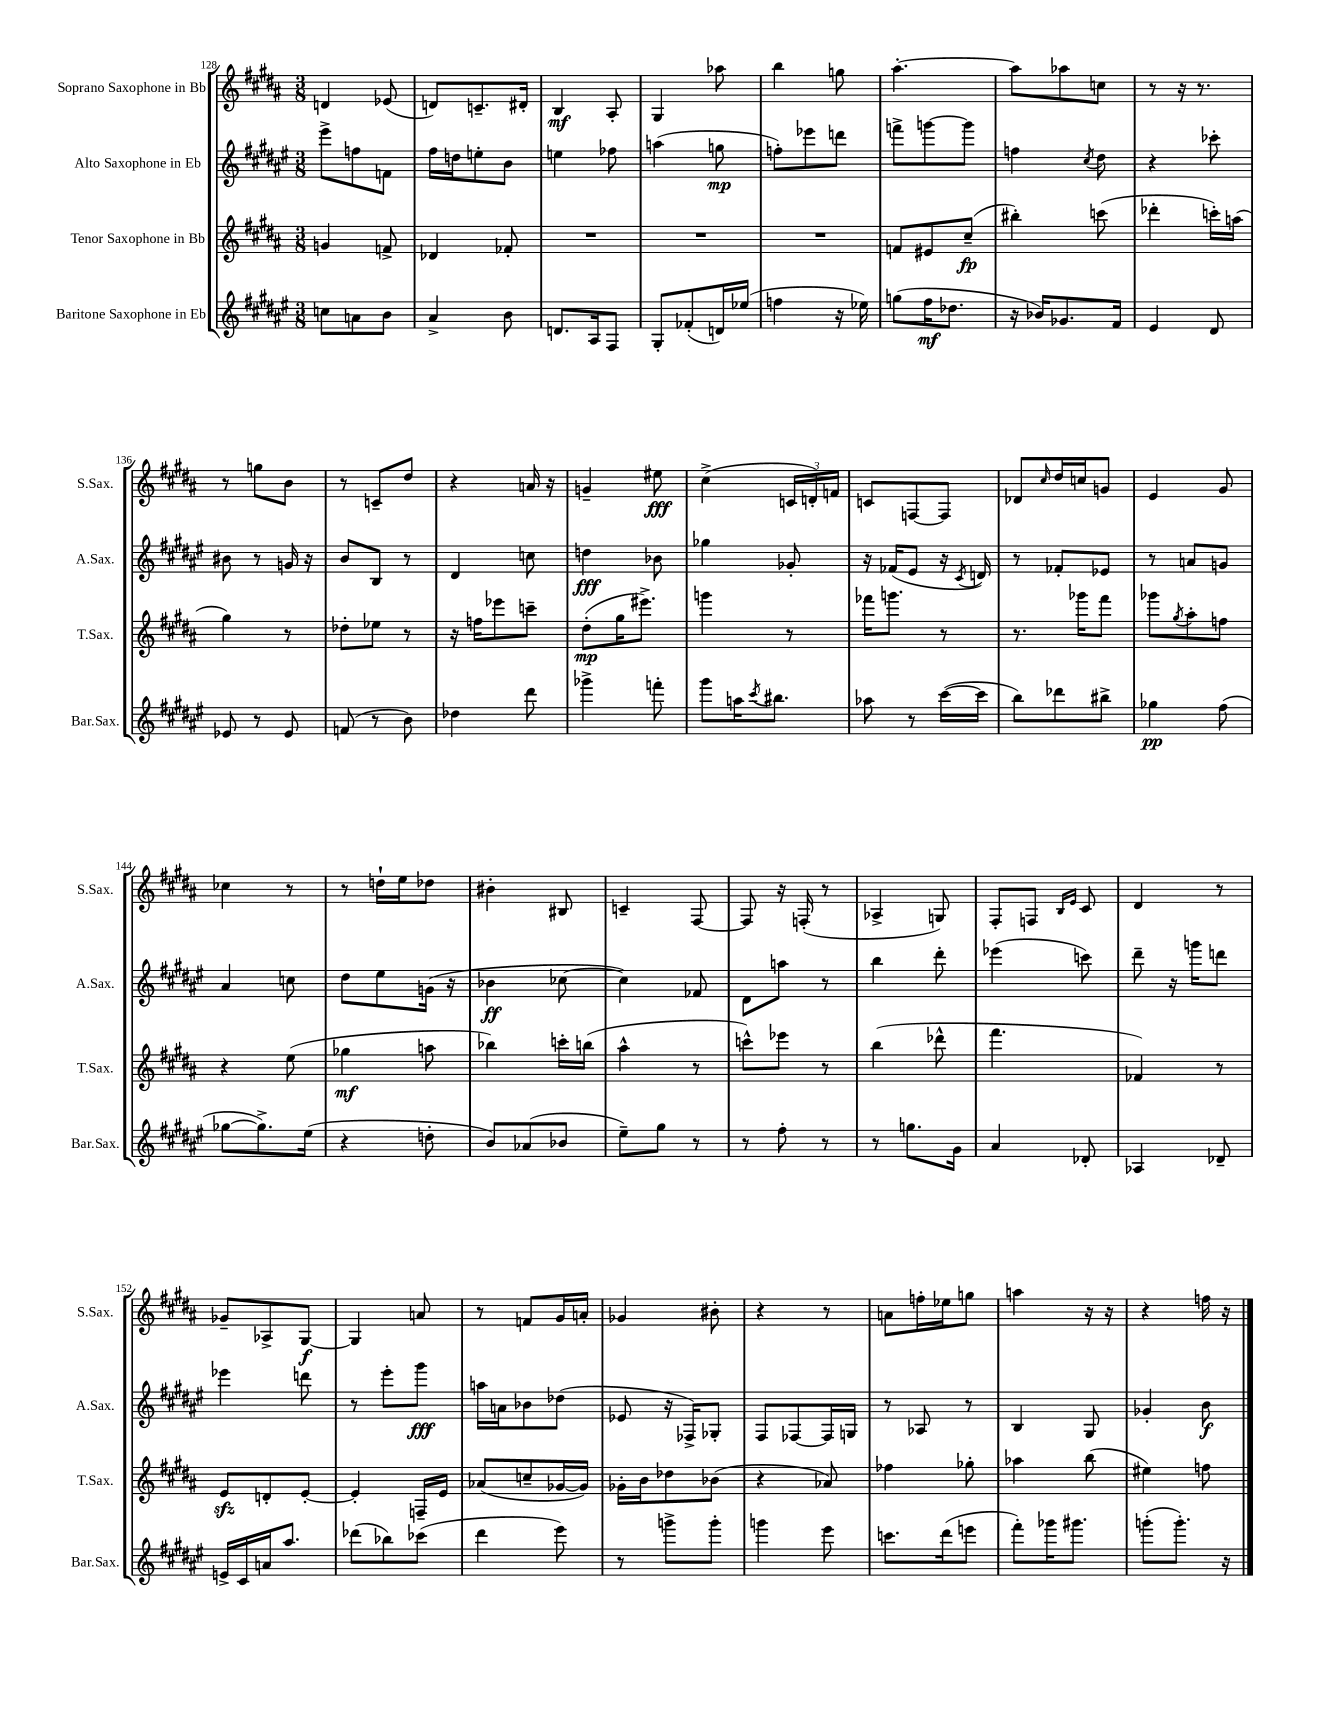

**kern	**kern	**kern	**kern
*staff4	*staff3	*staff2	*staff1
*clefG2	*clefG2	*clefG2	*clefG2
*k[f#c#g#d#a#e#]	*k[f#c#g#d#a#]	*k[f#c#g#d#a#e#]	*k[f#c#g#d#a#]
*M3/8	*M3/8	*M3/8	*M3/8
8cc	4g	8eee#^	4d
8a	.	8ff	.
8b	8f^	8f	(8e-
=	=	=	=
4a#^	4d-	16ff#	8d)
.	.	16dd	.
.	.	8ee'	8.c~
8b	8f-'	8b	.
.	.	.	16d#'
=	=	=	=
8.d	4.r	4ee	4B
16A#	.	.	.
8F#	.	8ff-	8A#'
=	=	=	=
8G#'	4.r	(4aa	4G#
(8f-'	.	.	.
16d)	.	8gg	8aa-
(16ee-	.	.	.
=	=	=	=
4ff	4.r	8ff')	4bb
.	.	8eee-	.
16r	.	8ddd	8gg
16ee-)	.	.	.
=	=	=	=
(8gg	8f	8fff^	[4.aa#'
16ff#	8e#	[8ggg	.
8.dd-	.	.	.
.	(8cc#~	8ggg]	.
=	=	=	=
16r	4bb#')	4ff	8aa#]
16b-)	.	.	.
8.g-	.	.	8aa-
.	.	8qcc#	.
.	(8ccc	8dd#	8cc
16f#	.	.	.
=	=	=	=
4e#	4ddd-'	4r	8r
.	.	.	16r
.	.	.	8.r
8d#	16ccc')	8ccc-'	.
.	(16aa	.	.
=	=	=	=
8e-	4gg#)	8b#	8r
8r	.	8r	8gg
8e-	8r	16g	8b
.	.	16r	.
=	=	=	=
(8f	8dd-'	8b	8r
8r	8ee-	8B	8c~
8b)	8r	8r	8dd#
=	=	=	=
4dd-	16r	4d#	4r
.	16ff	.	.
.	8eee-	.	.
8ddd#	8ccc~	8cc	16a
.	.	.	16r
=	=	=	=
4ggg-^	(8dd#'	4dd	4g~
.	16gg#	.	.
.	8.eee#^)	.	.
8fff'	.	8b-	8ee#
=	=	=	=
8ggg#	4ggg	4gg-	(4cc#^
16aa	.	.	.
8qccc#	.	.	.
8.bb#	.	.	.
.	8r	8g-'	24c
.	.	.	24d')
.	.	.	24f
=	=	=	=
8aa-	16fff-	16r	8c
.	8.ggg	(16f-	.
8r	.	8e#	[8F
([16ccc#	8r	16r	8F]
.	.	8qc#	.
16ccc#]	.	16d)	.
=	=	=	=
8bb)	8.r	8r	8d-
.	.	.	16qqcc#
8ddd-	.	8f-'	16dd#
.	16ggg-	.	16cc
8bb#^	8fff#	8e-	8g
=	=	=	=
4gg-	8ggg-	8r	4e
.	8qgg#	.	.
.	8aa#'	8a	.
(8ff#	8ff	8g	8g#
=	=	=	=
[8gg-	4r	4a#	4cc-
8.gg-^])	.	.	.
.	(8ee	8cc	8r
(16ee#	.	.	.
=	=	=	=
4r	4gg-	8dd#	8r
.	.	8ee#	16dd`
.	.	.	16ee
8dd'	8aa	(16g	8dd-
.	.	16r	.
=	=	=	=
8b)	4bb-)	4b-	4b#'
(8a-	.	.	.
8b-	16ccc'	[8cc-	8B#
.	(16bb	.	.
=	=	=	=
8ee#~)	4aa#^^	4cc-])	4c~
8gg#	.	.	.
8r	8r	8f-	[8F#
=	=	=	=
8r	8ccc^^)	8d#	8F#]
8ff#'	8eee-	8aa	16r
.	.	.	(16F'
8r	8r	8r	8r
=	=	=	=
8r	(4bb	4bb	4A-^
8.gg	.	.	.
.	8ddd-^^	8ddd#'	8G)
16g#	.	.	.
=	=	=	=
4a#	4.fff#	(4eee-	8F#'
.	.	.	8F
.	.	.	16qqB
.	.	.	16qqe
8d-'	.	8ccc)	8c#
=	=	=	=
4A-	4f-)	8ddd#~	4d#
.	.	16r	.
.	.	16ggg	.
8d-~	8r	8ddd	8r
=	=	=	=
16e^	8e	4eee-	8g-~
16c#	.	.	.
16a	8d'	.	8A-^
8.aa#	.	.	.
.	[8e'	8ddd	[8G#
=	=	=	=
(8ddd-	4e']	8r	4G#]
8bb-)	.	8eee#'	.
(8ccc-	16F~	8ggg#	8a
.	16e	.	.
=	=	=	=
4ddd#	(8a-	16aa	8r
.	.	16a	.
.	8cc~	8b-	8f
8eee#)	[16g-	(8dd-	16g#
.	16g-])	.	16a'
=	=	=	=
8r	16g-'	8e-	4g-
.	16b	.	.
8ggg^	8dd-	16r	.
.	.	16F-^)	.
8ggg'	(8b-	8G-'	8b#'
=	=	=	=
4ggg	4r	8F#	4r
.	.	[8F-	.
8eee#	8a-)	16F-]	8r
.	.	16G	.
=	=	=	=
8.ccc	4ff-	8r	8a
.	.	8A-	16ff'
(16ddd#	.	.	16ee-
8eee	8gg-'	8r	8gg
=	=	=	=
8fff#')	4aa-	4B	4aa
16ggg-	.	.	.
8.ggg#	.	.	.
.	(8bb	8G#	16r
.	.	.	16r
=	=	=	=
(8ggg'	4ee#)	4g-'	4r
8.ggg')	.	.	.
.	8ff	8b	16ff
16r	.	.	16r
==	==	==	==
*-	*-	*-	*-
